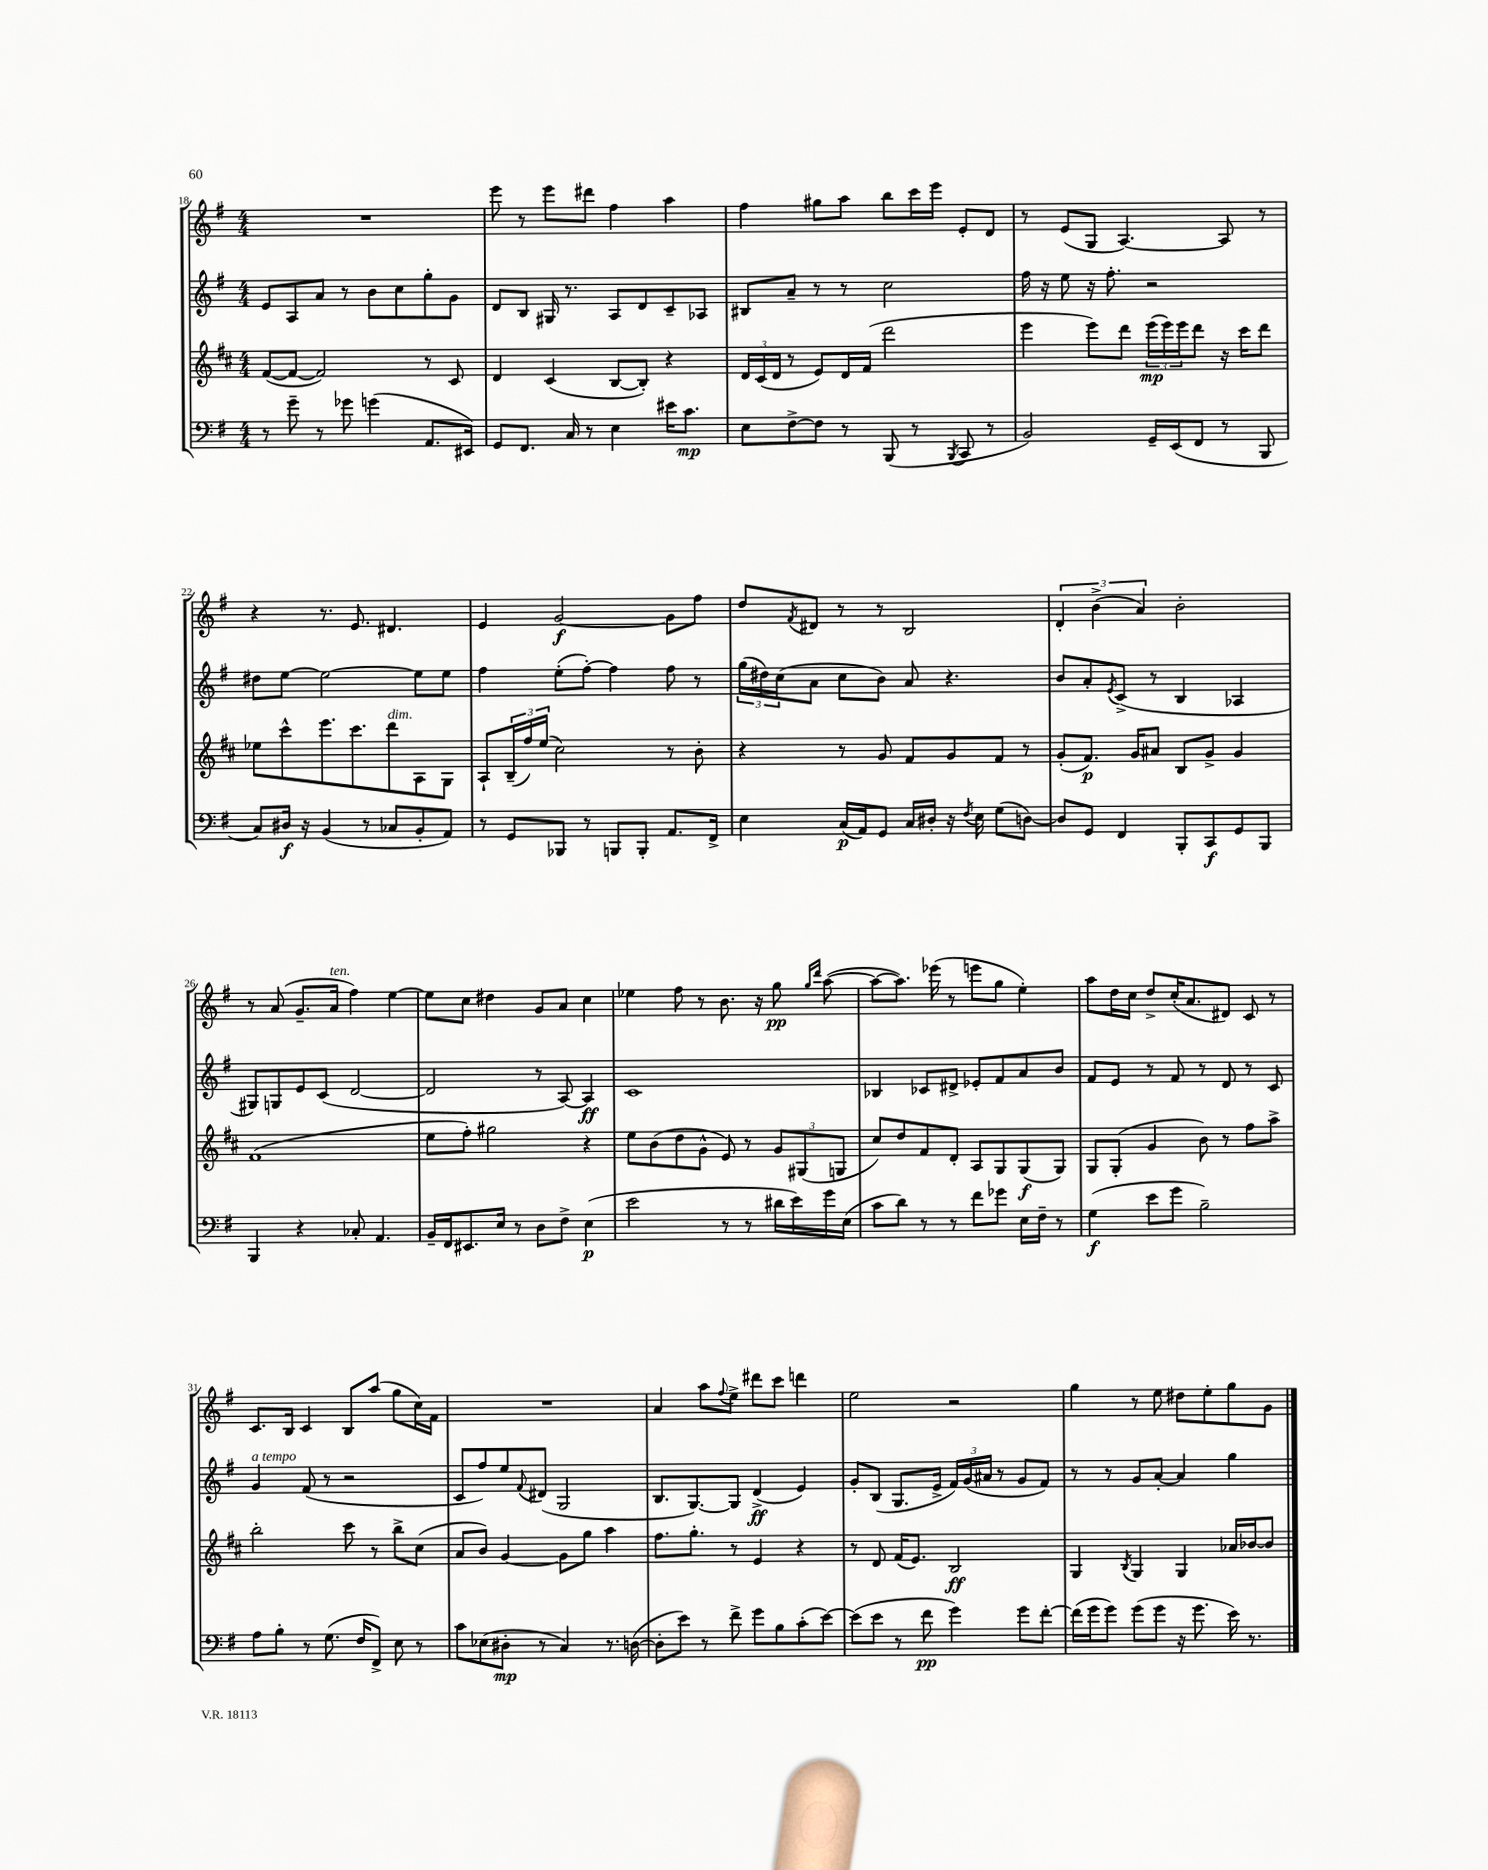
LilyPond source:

<<
\new StaffGroup <<
\new Staff = "s0" {
    \clef treble \key g \major \numericTimeSignature \time 4/4
    R1 |
    e'''8 r8 e'''8 dis'''8 fis''4 a''4 |
    fis''4 gis''8 a''8 b''8 c'''16 e'''16 e'8-. d'8 |
    r8 e'8( g8 a4.~) a8 r8 |
    r4 r8. e'8. dis'4. |
    e'4 g'2~\f g'8 fis''8 |
    d''8 \acciaccatura { fis'8 } dis'8 r8 r8 b2 |
    \tuplet 3/2 { d'4-. b'4->( a'4) } b'2-. |
    r8 a'8( g'8.-- a'16^\markup { \italic "ten." } fis''4) e''4~ |
    e''8 c''8 dis''4 g'8 a'8 c''4 |
    ees''4 fis''8 r8 b'8. r16 g''8\pp \grace { g''16 d'''16 } a''8~( |
    a''8~ a''8.) ees'''16( r8 e'''8 g''8 e''4-.) |
    a''8 d''16 c''16 d''8-> c''16-.( a'8. dis'8) c'8 r8 |
    c'8. b16 c'4 b8 a''8( g''8 c''16) fis'16 |
    R1 |
    a'4 a''8 \appoggiatura { fis''8 } e''8-> dis'''8 c'''8 d'''4 |
    e''2 r2 |
    g''4 r8 e''8 dis''8 e''8-. g''8 g'8 \bar "|." |
}
\new Staff = "s1" {
    \clef treble \key g \major \numericTimeSignature \time 4/4
    e'8 a8 a'8 r8 b'8 c''8 g''8-. g'8 |
    d'8 b8 gis16 r8. a8 d'8 c'8-- aes8 |
    bis8 a'8-- r8 r8 c''2 |
    fis''16 r16 e''8 r16 fis''8.-. r2 |
    dis''8 e''8~ e''2~ e''8 e''8 |
    fis''4 e''8-.( fis''8~-.) fis''4 fis''8 r8 |
    \tuplet 3/2 { g''16( dis''16) c''16( } a'8 c''8 b'8) a'8 r4. |
    b'8 a'8-. \acciaccatura { e'8 } c'8->( r8 b4 aes4 |
    gis8) g8 e'8 c'8( d'2~ |
    d'2 r8 a8~) a4\ff |
    c'1 |
    bes4 ces'8 dis'8-> ees'8-. fis'8 a'8 b'8 |
    fis'8 e'8 r8 fis'8 r8 d'8 r8 c'8 |
    g'4^\markup { \italic "a tempo" } fis'8( r8 r2 |
    c'8 fis''8) e''8 \appoggiatura { fis'8 } dis'8( g2 |
    b8. g8.~) g8 d'4->\ff( e'4) |
    g'8-. b8( g8. e'16-> \tuplet 3/2 { fis'16) g'16( ais'16 } r8 g'8 fis'8) |
    r8 r8 g'8 a'8~-. a'4 g''4 \bar "|." |
}
\new Staff = "s2" {
    \clef treble \key d \major \numericTimeSignature \time 4/4
    fis'8~( fis'8~ fis'2) r8 cis'8 |
    d'4 cis'4( b8~ b8-.) r4 |
    \tuplet 3/2 { d'16 cis'16( d'16 } r8 e'8) d'16 fis'16( d'''2 |
    e'''4 e'''8) d'''8 \tuplet 3/2 { e'''16\mp( e'''16) e'''16 } d'''8 r16 cis'''16 d'''8 |
    ees''8 cis'''8-^ e'''8. cis'''8. d'''8^\markup { \italic "dim." } a8 g8 |
    a8-! \tuplet 3/2 { b16--( fis''16) e''16( } cis''2) r8 b'8-. |
    r4 r8 g'8 fis'8 g'8 fis'8 r8 |
    g'8-.( fis'8.\p) g'16 ais'8 b8 g'8-> g'4 |
    fis'1( |
    e''8 fis''8-.) gis''2 r4 |
    e''8 b'8( d''8 g'8-^ e'8) r8 \tuplet 3/2 { g'8 gis8( g8 } |
    cis''8) d''8 fis'8 d'8-. a8 g8 g8\f( g8) |
    g8 g8-.( g'4 b'8) r8 fis''8 a''8-> |
    b''2-. cis'''8 r8 b''8-> cis''8( |
    a'8 b'8) g'4~ g'8 g''8 a''4 |
    fis''8. g''8.-. r8 e'4 r4 |
    r8 d'8 fis'16( e'8.) b2\ff |
    g4 \acciaccatura { b8 } g4 g4 aes'16 bes'16~ bes'8 \bar "|." |
}
\new Staff = "s3" {
    \clef bass \key g \major \numericTimeSignature \time 4/4
    r8 g'8-- r8 ges'8 g'4( a,8. eis,16) |
    g,8 fis,8. c16 r8 e4 eis'16 c'8.\mp |
    e8 fis8~-> fis8 r8 b,,8( r8 \acciaccatura { b,,8 } c,8 r8 |
    b,2) g,16-- e,16( fis,8 r8 b,,8 |
    c8) dis16\f r16 b,4( r8 ces8 b,8-. a,8) |
    r8 g,8 bes,,8 r8 b,,8 b,,8-. a,8. fis,16-> |
    e4 c16\p( a,16) g,8 c16 dis16-. r16 \acciaccatura { fis8 } e16 g8( d8~) |
    d8 g,8 fis,4 b,,8-. c,8\f g,8 b,,8 |
    b,,4 r4 ces8-. a,4. |
    b,16-- fis,16 eis,8. e16 r8 d8 fis8-> e4\p( |
    e'2 r8 r8 dis'16 e'16) g'16 e16( |
    c'8 d'8) r8 r8 fis'8 ges'8 e16 fis16-- r8 |
    g4\f( e'8 g'8 b2--) |
    a8 b8-. r8 g8.( fis16 fis,8->) e8 r8 |
    c'8 ees8( dis8-.\mp r8 c4) r8. d16~( |
    d8-. e'8) r8 fis'8-> g'8 b8 c'8-.( e'8~) |
    e'8( e'8 r8 fis'8\pp g'4) g'8 fis'8~-. |
    fis'16( g'16 g'8) g'8( g'8 r16 g'8. e'16) r8. \bar "|." |
}
>>
>>
\layout { \context { \Score currentBarNumber = #18 } }
